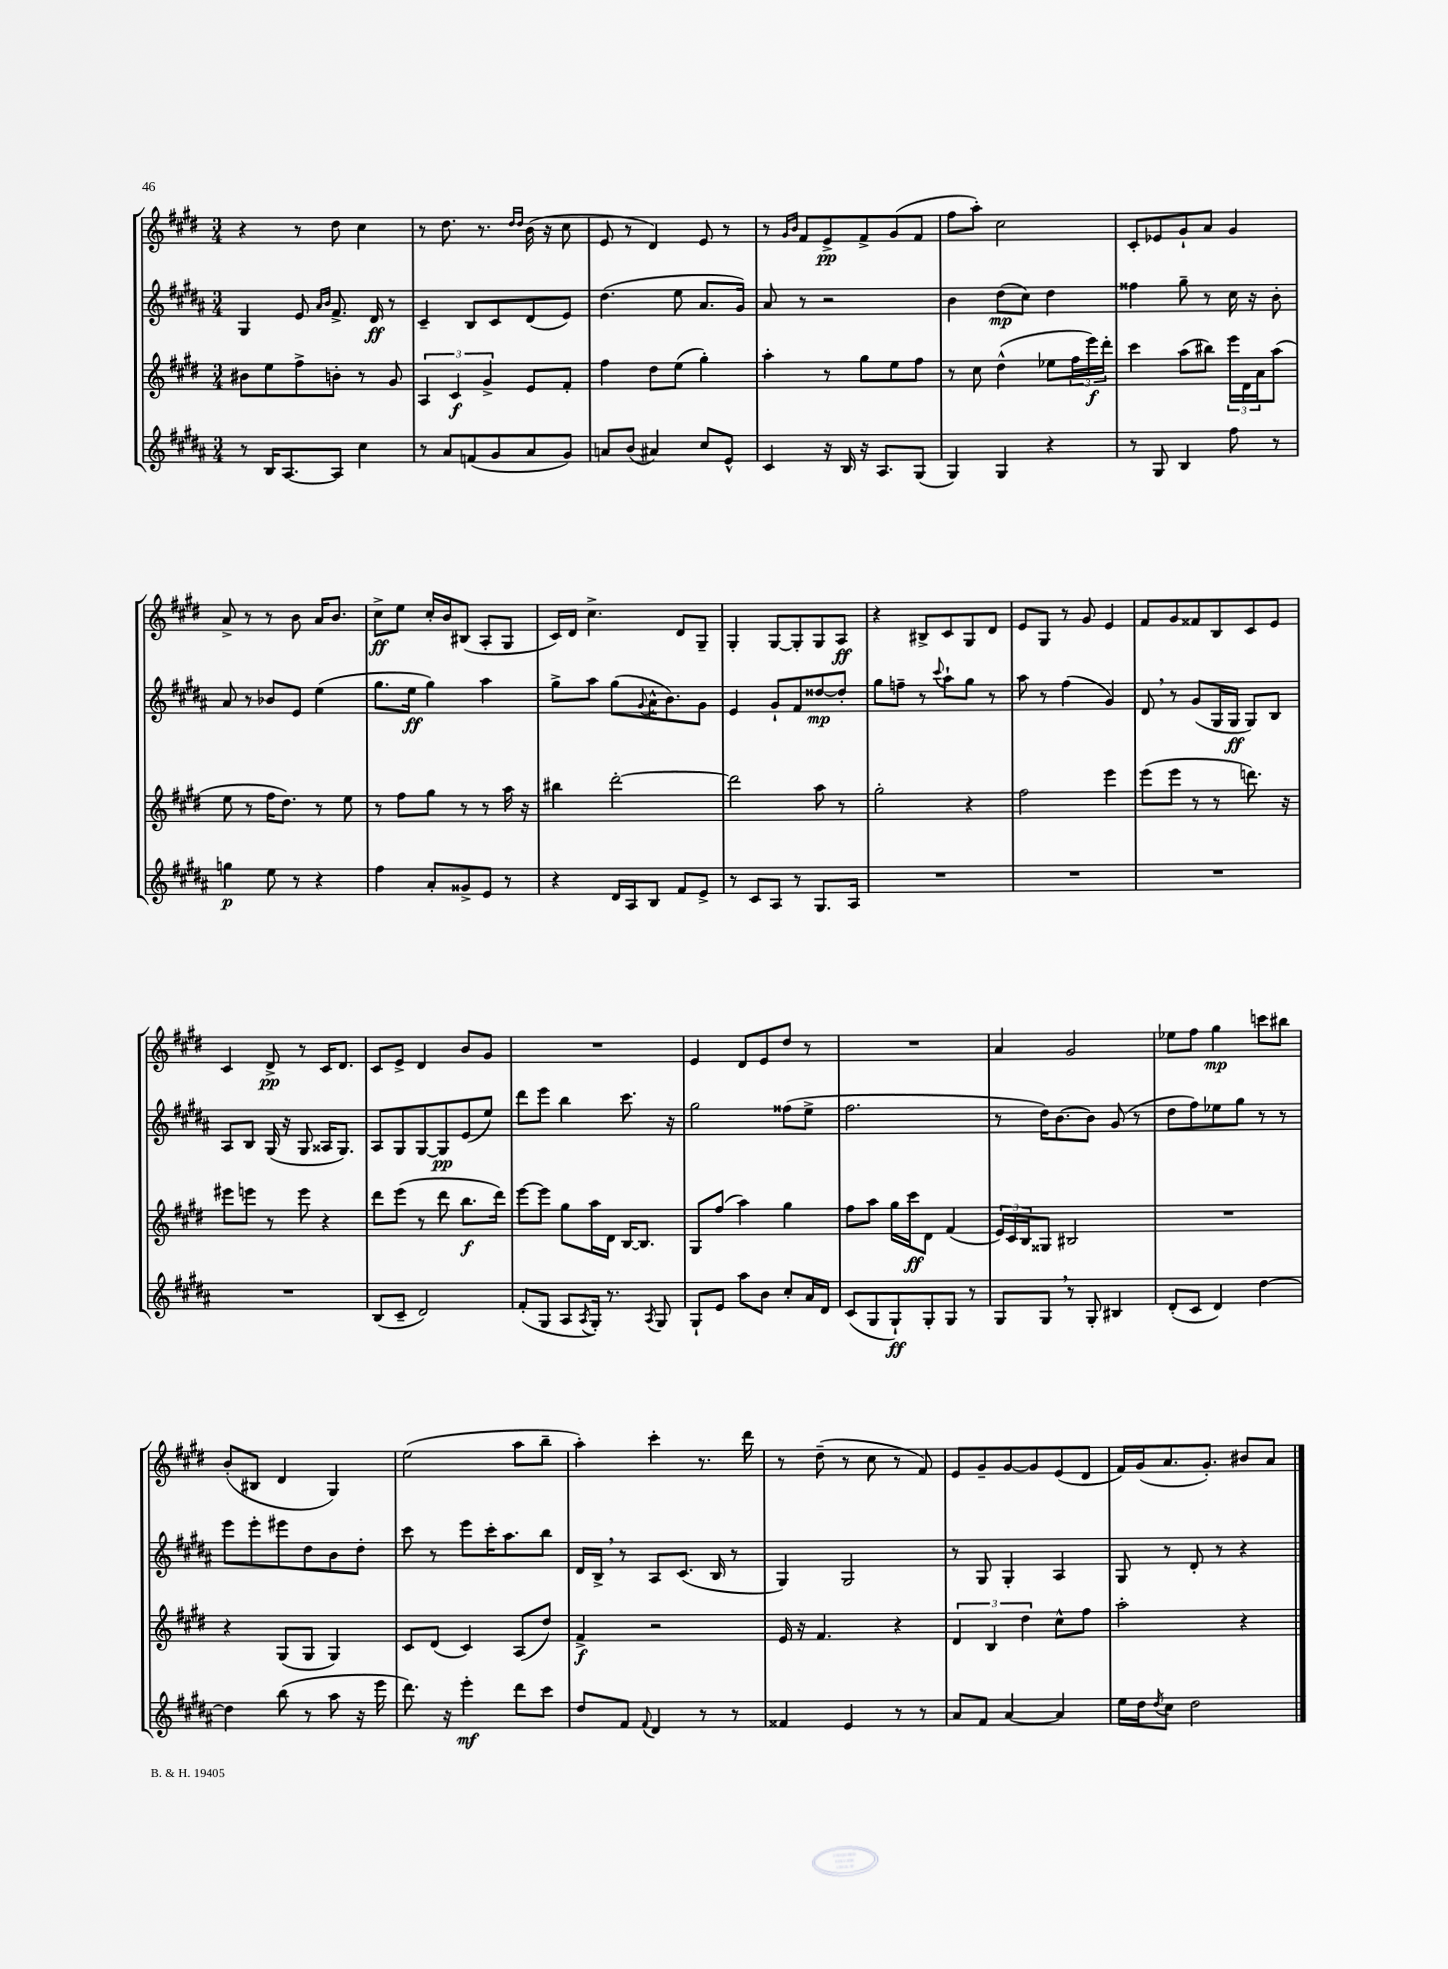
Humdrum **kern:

**kern	**kern	**kern	**kern
*staff4	*staff3	*staff2	*staff1
*clefG2	*clefG2	*clefG2	*clefG2
*k[f#c#g#d#a#]	*k[f#c#g#d#]	*k[f#c#g#d#a#]	*k[f#c#g#d#]
*M3/4	*M3/4	*M3/4	*M3/4
8r	8b#\L	4G#/	4r
16B/LK	8ee\	.	.
[8.A#/	.	.	.
.	8ff#^\	8e/	8r
.	.	16qqa#/LL	.
.	.	16qqb/JJ	.
8A#/]J	8b'\J	8.f#^/	8dd#\
4cc#\	8r	.	4cc#\
.	.	16d#/	.
.	8g#/	8r	.
=	=	=	=
8r	6A/	4c#~/	8r
8a#/L	.	.	8.dd#\
.	6c#/	.	.
(8f/	.	8B/L	.
.	.	.	8.r
.	6g#^/	.	.
8g#/	.	8c#/	.
.	.	.	16qqdd#/LL
.	.	.	16qqdd#/JJ
8a#/	8e/L	(8d#/	(16b\
.	.	.	16r
8g#/J)	8f#'/J	8e/J)	8cc#\
=	=	=	=
8a/L	4ff#\	(4.dd#\	8e/
(8b/J	.	.	8r
4a#/)	8dd#\L	.	4d#/)
.	(8ee\J	8ee\	.
8cc#/L	4gg#'\)	8.a#/L	8e/
8e^^/J	.	.	8r
.	.	16g#/Jk)	.
=	=	=	=
4c#/	4aa'\	8a#/	8r
.	.	.	16qqg#/LL
.	.	.	16qqb/JJ
.	.	8r	8f#/L
16r	8r	2r	8e^/
16B/	.	.	.
16r	8gg#\L	.	8f#^/
8.A#/L	.	.	.
.	8ee\	.	(8g#/
(8G#/J	8ff#\J	.	8f#/J
=	=	=	=
4G#/)	8r	4b\	8ff#\L
.	8cc#\	.	8aa'\J)
4G#/	(4dd#^^\	(8dd#\L	2cc#\
.	.	8cc#\J)	.
4r	8ee-\L	4dd#\	.
.	24ff#\L	.	.
.	24eee\)	.	.
.	24ddd#'\JJ	.	.
=	=	=	=
8r	4ccc#\	4ff##\	8c#'/L
8G#/	.	.	8e-/
4B/	(8aa\L	8gg#~\	8g#`/
.	8bb#\J)	8r	8a/J
8ff#\	24eee\LL	16cc#\	4g#/
.	24d#\	.	.
.	.	16r	.
.	24a\J	.	.
8r	(8aa\J	8b'\	.
=	=	=	=
4gg\	8ee\	8a#/	8a^/
.	8r	8r	8r
8ee\	16ff#\LK	8b-/L	8r
.	8.dd#\J)	.	.
8r	.	8e/J	8b\
4r	8r	(4ee\	16a/LK
.	.	.	8.b/J
.	8ee\	.	.
=	=	=	=
4ff#\	8r	8.gg#\L	8cc#^\L
.	8ff#\L	.	8ee\J
.	.	16ee\Jk	.
8a#'/L	8gg#\J	4gg#\)	16cc#'/LL
.	.	.	16b/J
8g##^/	8r	.	(8B#/J
8e/J	8r	4aa#\	8A'/L
8r	16aa\	.	8G#/J
.	16r	.	.
=	=	=	=
4r	4bb#\	8gg#^\L	16c#/LL)
.	.	.	16d#/JJ
.	.	8aa#\J	4.cc#^\
16d#/LL	[2ddd#'\	(8gg#\L	.
16A#/J	.	.	.
.	.	8qqg#/	.
8B/J	.	16a#^^\K	.
.	.	8.b\)	.
8f#/L	.	.	8d#/L
8e^/J	.	8g#\J	8G#~/J
=	=	=	=
8r	2ddd#\]	4e/	4G#'/
8c#/L	.	.	.
8A#/J	.	8g#`/L	[8G#/L
8r	.	8f#/	8G#'/]
8.G#/L	8aa\	[8dd##/	8G#/
.	8r	8dd##'/]J	8A/J
16A#/Jk	.	.	.
=	=	=	=
2.r	2gg#'\	8gg#\L	4r
.	.	8ff~\J	.
.	.	8r	8B#^/L
.	.	8qqccc#/	.
.	.	8aa#`\L	8c#/
.	4r	8gg#\J	8G#/
.	.	8r	8d#/J
=	=	=	=
2.r	2ff#\	8aa#\	8e/L
.	.	8r	8G#/J
.	.	(4ff#\	8r
.	.	.	8g#/
.	4eee\	4g#/)	4e/
=	=	=	=
2.r	(8eee\L	8d#/	8f#/L
.	8eee\J	8r	8g#/
.	8r	(8g#/L	8f##/
.	8r	16G#/L	8B/
.	.	16G#/JJ	.
.	8.ddd\)	8G#/L)	8c#/
.	.	8B/J	8e/J
.	16r	.	.
=	=	=	=
2.r	8eee#\L	8A#/L	4c#/
.	8eee\J	8B/J	.
.	8r	(16G#/	8d#^/
.	.	16r	.
.	8eee\	8G#/	8r
.	4r	16A##/LK	16c#/LK
.	.	8.G#/J)	8.d#/J
=	=	=	=
(8B/L	8ddd#\L	8A#/L	8c#/L
8c#~/J	(8eee\J	8G#/	8e^/J
2d#/)	8r	[8G#/	4d#/
.	8ddd#\	8G#/]	.
.	8.bb\L	(8e/	8b/L
.	.	8ee/J)	8g#/J
.	16ddd#\Jk)	.	.
=	=	=	=
(8f#'/L	[8eee\L	8ddd#\L	2.r
8G#/J	8eee\]J	8eee\J	.
8A#/L	8gg#\L	4bb\	.
8qA#/	.	.	.
16G#'/Jk)	16aa\L	.	.
8.r	16d#\JJ	.	.
.	[16B/LK	8.ccc#\	.
.	8.B/]J	.	.
8qA#/	.	.	.
8G#/	.	.	.
.	.	16r	.
=	=	=	=
8G#`/L	8G#/L	2gg#\	4e/
8e/J	(8ff#/J	.	.
8aa#\L	4aa\)	.	8d#/L
8b\J	.	.	8e/
8cc#'/L	4gg#\	(8ff##\L	8dd#/J
16a#/L	.	8ee^\J	8r
16d#/JJ	.	.	.
=	=	=	=
(8c#/L	8ff#\L	2.ff#\	2.r
8G#/	8aa\J	.	.
8G#`/)	16gg#\LL	.	.
.	16ccc#\J	.	.
8G#'/	8d#\J	.	.
8G#/J	(4f#/	.	.
8r	.	.	.
=	=	=	=
8G#/L	24e/LL)	8r	4a/
.	24c#/	.	.
.	24B/J	.	.
8G#/J	8G##/J	16dd#\LK)	.
.	.	[8.b\	.
8r	2B#/	.	2g#/
8G#'/	.	8b\]J	.
4B#/	.	(8g#/	.
.	.	8r	.
=	=	=	=
(8d#'/L	2.r	8dd#\L	8ee-\L
8c#/J	.	8ff#\)	8ff#\J
4d#/)	.	8ee-\	4gg#\
.	.	8gg#\J	.
[4dd#\	.	8r	8ccc\L
.	.	8r	8bb#\J
=	=	=	=
4dd#\]	4r	8eee\L	(8b'/L
.	.	8eee'\	8B#/J
(8bb\	(8G#/L	8eee#\	4d#/
8r	8G#/J	8dd#\	.
8aa#\	4G#/)	8b\	4G#/)
16r	.	8dd#'\J	.
16eee\	.	.	.
=	=	=	=
8.ddd#\)	8c#/L	8ccc#\	(2ee\
.	(8d#/J	8r	.
16r	.	.	.
4eee'\	4c#/)	8eee\L	.
.	.	16ccc#'\K	.
.	.	8.aa#\	.
8ddd#\L	(8A/L	.	8aa\L
8ccc#\J	8dd#/J)	8bb\J	8bb~\J
=	=	=	=
8dd#/L	4f#^/	16d#/LL	4aa'\)
.	.	16B^/JJ	.
8f#/J	.	8r	.
8qqf#/	.	.	.
4d#/	2r	8A#/L	4ccc#'\
.	.	(8.c#/J	.
8r	.	.	8.r
.	.	16B/	.
8r	.	8r	.
.	.	.	16ddd#\
=	=	=	=
4f##/	16e/	4G#/)	8r
.	16r	.	.
.	4.f#/	.	(8dd#~\
4e/	.	2G#/	8r
.	.	.	8cc#\
8r	4r	.	8r
8r	.	.	8f#/)
=	=	=	=
8a#/L	6d#/	8r	8e/L
8f#/J	.	8G#/	8g#~/
.	6B/	.	.
[4a#/	.	4G#'/	[8g#/
.	6dd#\	.	.
.	.	.	8g#/]
4a#/]	8cc#^^\L	4A#/	(8e/
.	8ff#\J	.	8d#/J
=	=	=	=
16ee\LL	2aa'\	8G#/	16f#/LL)
16dd#\J	.	.	(16g#/J
8qdd#/	.	.	.
8cc#\J	.	8r	8.a/
2dd#\	.	8d#'/	.
.	.	.	8.g#'/J)
.	.	8r	.
.	4r	4r	8b#/L
.	.	.	8a/J
==	==	==	==
*-	*-	*-	*-
